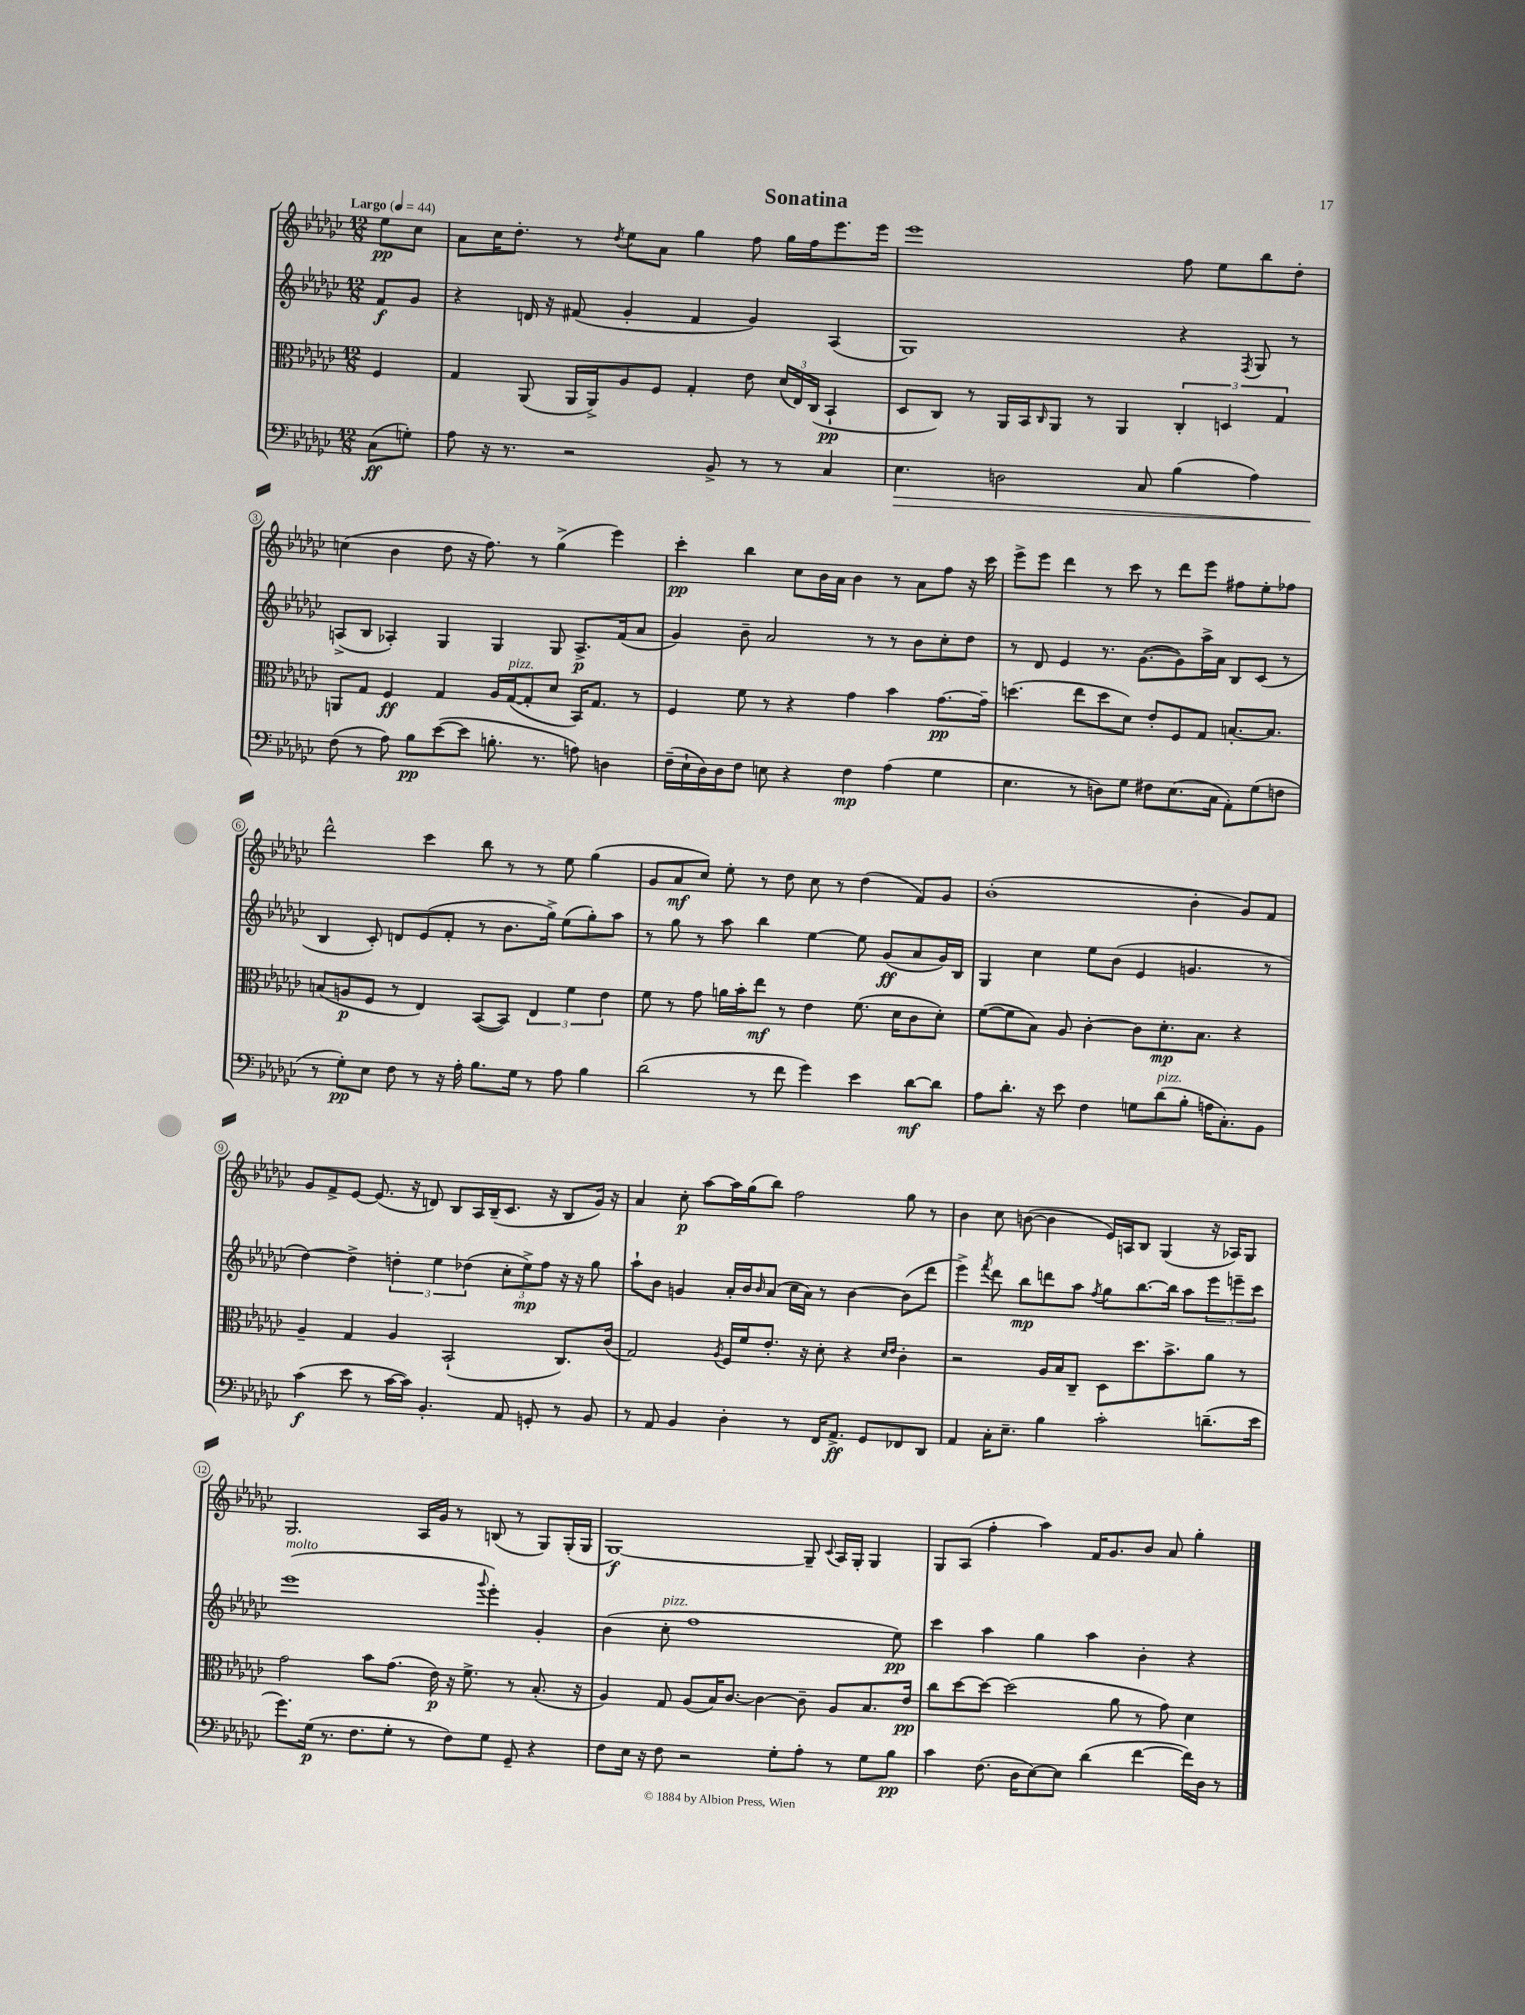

**kern	**dynam	**kern	**dynam	**kern	**dynam	**kern	**dynam
*part4	*part4	*part3	*part3	*part2	*part2	*part1	*part1
*staff4	*staff4	*staff3	*staff3	*staff2	*staff2	*staff1	*staff1
*clefF4	*	*clefC3	*	*clefG2	*	*clefG2	*
*k[b-e-a-d-g-c-]	*	*k[b-e-a-d-g-c-]	*	*k[b-e-a-d-g-c-]	*	*k[b-e-a-d-g-c-]	*
*M12/8	*	*M12/8	*	*M12/8	*	*M12/8	*
*MM44	*	*MM44	*	*MM44	*	*MM44	*
=	=	=	=	=	=	=	=
!	!	!	!	!	!	!LO:TX:a:B:t=Largo	!
(8C-\L	ff	4F/	.	8f/L	f	8ee-\L	pp
8Gn'\J)	.	.	.	8g-/J	.	8cc-\J	.
=1	=1	=1	=1	=1	=1	=1	=1
8A-\	.	4G-/	.	4r	.	8a-\L	.
16r	.	.	.	.	.	16cc-\K	.
8.r	.	.	.	.	.	8.dd-'\J	.
.	.	(8AA-/	.	16dn/	.	.	.
.	.	.	.	16r	.	.	.
2r	.	16AA-/LL	.	(8f#X/	.	8r	.
.	.	16AA-^/J)	.	.	.	.	.
.	.	.	.	.	.	8qdd-/	.
.	.	8A-/	.	4g-'/	.	8ee-\L	.
.	.	8F/J	.	.	.	8a-\J	.
.	.	4G-'/	.	4f#/	.	4gg-\	.
8BB-^/	.	.	.	.	.	.	.
8r	.	8e-\	.	4g-/)	.	8ff\	.
8r	.	(24d-/LL	.	.	.	16gg-\LL	.
.	.	24E-/)	.	.	.	.	.
.	.	.	.	.	.	16ff\J	.
.	.	(24C-/JJ	.	.	.	.	.
4C-/	.	4BB-`/	pp	(4A-/	.	8.eee-\	.
.	.	.	.	.	.	16eee-\Jk	.
=2	=2	=2	=2	=2	=2	=2	=2
!	!LO:HP:b	!	!	!	!	!	!
4.E-\	>	8D-/L	.	1G-)	.	1eee-	.
.	.	8C-/J)	.	.	.	.	.
.	.	8r	.	.	.	.	.
2Dn\	.	16AA-/LL	.	.	.	.	.
.	.	16BB-/J	.	.	.	.	.
.	.	16qqC-/	.	.	.	.	.
.	.	8AA-/J	.	.	.	.	.
.	.	8r	.	.	.	.	.
.	.	4AA-/	.	.	.	.	.
8C-/	.	.	.	.	.	.	.
(4B-\	.	6C-'/	.	4r	.	8ff\	.
.	.	.	.	.	.	8ee-\L	.
.	.	6Dn/	.	.	.	.	.
.	.	.	.	8qF/	.	.	.
4A-\)	.	.	.	8G-/	.	8bb-\	.
.	.	6G-/	.	.	.	.	.
.	.	.	.	8r	.	8dd-'\J	.
!!LO:LB:g=z
=3	=3	=3	=3	=3	=3	=3	=3
(8F\	.	8AAn/L	.	(8An^/L	.	(4ccn\	.
8r	]	8G-/J	.	8B-/J	.	.	.
8A-\)	.	4F/	ff	4A-X'/)	.	4b-\	.
8B-\L	pp	.	.	.	.	.	.
([8e-\	.	4G-/	.	4G-/	.	8dd-\	.
8e-\J]	.	.	.	.	.	16r	.
.	.	.	.	.	.	8.ff\)	.
8.Bn'\	.	16A-/LL	.	4G-/	.	.	.
!	!	!LO:TX:a:i:t=pizz.	!	!	!	!	!
.	.	([16G-/J	.	.	.	.	.
.	.	8G-'/]	.	.	.	8r	.
8.r	.	.	.	.	.	.	.
.	.	8d-/J	.	8G-/	.	(4gg-^\	.
8An\)	.	16BB-/KL)	.	8.A-^/L	p	.	.
.	.	8.G-/J	.	.	.	.	.
4Dn\	.	.	.	.	.	4eee-\)	.
.	.	.	.	(16f/k	.	.	.
.	.	8r	.	8a-/J	.	.	.
=4	=4	=4	=4	=4	=4	=4	=4
(16F~\LL	.	4F/	.	4g-/)	.	4ccc-'\	pp
16E-`\	.	.	.	.	.	.	.
16D-\)	.	.	.	.	.	.	.
16D-\J	.	.	.	.	.	.	.
8F\J	.	8f\	.	8b-~\	.	4bb-\	.
8En\	.	8r	.	2a-/	.	.	.
4r	.	4r	.	.	.	8cc-\L	.
.	.	.	.	.	.	16b-\L	.
.	.	.	.	.	.	16a-\JJ	.
4F\	mp	4g-\	.	.	.	4b-\	.
.	.	.	.	8r	.	.	.
(4A-\	.	4b-\	.	8r	.	8r	.
.	.	.	.	8b-\L	.	8a-\L	.
4G-\	.	[8.g-\L	pp	8cc-'\	.	8ff\J	.
.	.	.	.	8dd-\J	.	16r	.
.	.	16g-~\Jk]	.	.	.	16ccc-\	.
=5	=5	=5	=5	=5	=5	=5	=5
4.E-\	.	(4.ddn\	.	8r	.	8eee-^\L	.
.	.	.	.	8d-/	.	8eee-\J	.
.	.	.	.	4e-/	.	4ddd-\	.
8r	.	8ee-\L	.	.	.	.	.
8Dn\L)	.	8dd\	.	8.r	.	8r	.
8G-\J	.	8d-\J)	.	.	.	8ccc-\	.
.	.	.	.	([8.g-\L	.	.	.
8F#X\L	.	8e-'/L	.	.	.	8r	.
(8.E-\	.	8F/	.	8g-\])	.	8ddd-\L	.
.	.	8G-/J	.	16aa-^\L	.	8eee-\J	.
16C-\Jk	.	.	.	16a-\JJ	.	.	.
8AA-'\L)	.	[8.Bn'/L	.	8B-/L	.	8ff#X\L	.
(8G-\	.	.	.	(8c-/J	.	8ee-'\	.
.	.	8.B/J]	.	.	.	.	.
8Fn\J	.	.	.	8r	.	8ff-X\J	.
!!LO:LB:g=z
=6	=6	=6	=6	=6	=6	=6	=6
8r	.	(8Bn/L	.	4B-/	.	2ddd-^^\	.
8G-'\L)	pp	8An/	p	.	.	.	.
8E-\J	.	8F/J	.	8c-'/)	.	.	.
8F\	.	8r	.	8dn/L	.	.	.
8r	.	4E-/)	.	(8e-/	.	4ccc-\	.
16r	.	.	.	8f'/J	.	.	.
16A-'\	.	.	.	.	.	.	.
8.B-\L	.	([8BB-/L	.	8r	.	8bb-\	.
.	.	8BB-/J])	.	8.b-\L	.	8r	.
16G-\Jk	.	.	.	.	.	.	.
8r	.	6E-/	.	.	.	8r	.
.	.	.	.	16gg-^\Jk)	.	.	.
8A-\	.	.	.	(8ee-\L	.	8ee-\	.
.	.	6f\	.	.	.	.	.
4B-\	.	.	.	8gg-'\)	.	(4gg-\	.
.	.	6e-\	.	.	.	.	.
.	.	.	.	8aa-\J	.	.	.
=7	=7	=7	=7	=7	=7	=7	=7
(2d-\	.	8f\	.	8r	.	8g-/L	.
.	.	8r	.	8gg-\	.	8a-/	mf
.	.	8g-\	.	8r	.	8cc-/J)	.
.	.	16an\LL	.	8aa-\	.	8ee-'\	.
.	.	16b-'\J	.	.	.	.	.
8r	.	8ee-\J	mf	4bb-\	.	8r	.
8f\	.	8r	.	.	.	8dd-\	.
4g-\)	.	4e-\	.	[4ee-\	.	8cc-\	.
.	.	.	.	.	.	8r	.
4e-\	.	(8.f\	.	8ee-\]	.	(4dd-\	.
.	.	.	.	(8g-/L	ff	.	.
.	.	16d-\KL	.	.	.	.	.
[8d-\L	mf	8c-\	.	8a-/	.	8f/L)	.
8d-\J]	.	8d-'\J)	.	16g-/L)	.	8g-/J	.
.	.	.	.	16B-/JJ	.	.	.
=8	=8	=8	=8	=8	=8	=8	=8
8A-\L	.	([8f\L	.	4G-/	.	(1b-'	.
8.d-'\J	.	8f\]	.	.	.	.	.
.	.	8B-\J)	.	4cc-\	.	.	.
16r	.	.	.	.	.	.	.
8e-\	.	8A-/	.	.	.	.	.
4F\	.	[4c-'\	.	8ee-\L	.	.	.
.	.	.	.	(8b-\J	.	.	.
8Gn\L	.	8c-\L]	.	4e-/	.	.	.
!LO:TX:a:i:t=pizz.	!	!	!	!	!	!	!
(8d-\	.	8.d-'\	mp	.	.	.	.
8B-'\J	.	.	.	4.gn/	.	4b-'\	.
.	.	8.B-\J	.	.	.	.	.
16An\KL	.	.	.	.	.	.	.
8.C-'\)	.	.	.	.	.	.	.
.	.	4r	.	.	.	8g-/L)	.
8BB-\J	.	.	.	8r	.	8f/J	.
!!LO:LB:g=z
=9	=9	=9	=9	=9	=9	=9	=9
(4c-\	f	4A-~/	.	[4dd-\)	.	8g-/L	.
.	.	.	.	.	.	8f^/	.
8e-\	.	4G-/	.	4dd-^\]	.	[8e-/J	.
8r	.	.	.	.	.	(8.e-/]	.
[16c-\LL	.	4A-/	.	6ddn'\	.	.	.
16c-\JJ])	.	.	.	.	.	16r	.
4.BB-'/	.	.	.	.	.	8dn/)	.
.	.	.	.	6ee-\	.	.	.
.	.	(2BB-`/	.	.	.	8B-/L	.
.	.	.	.	(6dd-X\	.	.	.
.	.	.	.	.	.	16A-/L	.
.	.	.	.	.	.	(16B-~/J	.
8AA-/	.	.	.	12cc-'\L	.	8.c-/J	.
.	.	.	.	12ee-^\)	mp	.	.
8GGn'/	.	.	.	.	.	.	.
.	.	.	.	12ff\J	.	.	.
.	.	.	.	.	.	16r	.
8r	.	8.C-/L)	.	16r	.	8B-/L	.
.	.	.	.	16r	.	.	.
8BB-/	.	.	.	8gg-\	.	16g-/Jk)	.
.	.	(16c-/Jk	.	.	.	16r	.
=10	=10	=10	=10	=10	=10	=10	=10
8r	.	2G-/)	.	8aa-`\L	.	4a-/	.
8AA-/	.	.	.	8b-\J	.	.	.
4BB-/	.	.	.	4gn/	.	8cc-'\	p
.	.	.	.	.	.	[8aa-\L	.
.	.	8qA-/	.	.	.	.	.
4D-'\	.	16F/LL	.	16a-'/LL	.	16aa-\L]	.
.	.	16f/J	.	16b-/J	.	(16gg-\J	.
.	.	.	.	16qqb-/	.	.	.
.	.	8.e-'/J	.	(8a-/J	.	8bb-\J)	.
8r	.	.	.	16cc-\LL	.	2ff\	.
.	.	16r	.	16a-\JJ)	.	.	.
16FF/KL	.	8d-'\	.	8r	.	.	.
8.AA-^/J	ff	.	.	.	.	.	.
.	.	4r	.	[4b-\	.	.	.
8GG-/L	.	.	.	.	.	.	.
.	.	16qqd-/LL	.	.	.	.	.
.	.	16qqe-/JJ	.	.	.	.	.
8FF-X/	.	4c-'\	.	(8b-\L]	.	8gg-\	.
8DD-/J	.	.	.	8ddd-\J	.	8r	.
=11	=11	=11	=11	=11	=11	=11	=11
4AA-/	.	2r	.	4eee-^\)	.	4b-\	.
.	.	.	.	8qfff/	.	.	.
16C-'\KL	.	.	.	8ddd-\	.	8cc-\	.
8.E-~\J	.	.	.	.	.	.	.
.	.	.	.	8bb-\L	mp	([8bn\	.
4B-\	.	16A-/LL	.	8dddn\	.	4b\]	.
.	.	16B-/J	.	.	.	.	.
.	.	8C-~/J	.	8aa-\J	.	.	.
.	.	.	.	8qff/	.	.	.
2c-'\	.	8D-\L	.	8gg-\L	.	16e-/LL)	.
.	.	.	.	.	.	16An/J	.
.	.	8.dd-\	.	[8.bb-\	.	8B-/J	.
.	.	.	.	.	.	(4G-/	.
.	.	8.b-^\	.	16bb-\Jk]	.	.	.
.	.	.	.	8aa-\L	.	.	.
(8.dn~\L	.	8a-\J	.	12eee-\	.	16r	.
.	.	.	.	.	.	16A-X/KL)	.
.	.	.	.	12eeen~\	.	.	.
.	.	8r	.	.	.	8G-/J	.
.	.	.	.	12ccc-\J	.	.	.
16e-\Jk	.	.	.	.	.	.	.
!!LO:LB:g=z
=12	=12	=12	=12	=12	=12	=12	=12
!	!	!	!	!LO:TX:a:i:t=molto	!	!	!
8.g-\L)	.	2g-\	.	(1eee-	.	2.G-/	.
(16G-\Jk	p	.	.	.	.	.	.
8.r	.	.	.	.	.	.	.
8.F\L	.	.	.	.	.	.	.
.	.	8b-\L	.	.	.	.	.
8G-'\J	.	(8.g-\J	.	.	.	.	.
8r	.	.	.	.	.	16A-/LL	.
.	.	16e-\)	p	.	.	16g-/JJ	.
8F\L)	.	16r	.	.	.	8r	.
.	.	8.f^\	.	.	.	.	.
.	.	.	.	8qqggg-/	.	.	.
8G-\J	.	.	.	4eee-'\)	.	(8Bn/	.
8GG-~/	.	8r	.	.	.	8r	.
4r	.	(8.B-'/	.	4g-'/	.	8G-/L)	.
.	.	.	.	.	.	(16G-'/L	.
.	.	16r	.	.	.	16G-/JJ	.
=13	=13	=13	=13	=13	=13	=13	=13
8F\L	.	4A-/)	.	(4b-\	.	[1G-)	f
16E-\Jk	.	.	.	.	.	.	.
16r	.	.	.	.	.	.	.
!	!	!	!	!LO:TX:a:i:t=pizz.	!	!	!
8F\	.	8G-/	.	8cc-'\	.	.	.
2r	.	(8A-/L	.	1ff	.	.	.
.	.	16B-/K)	.	.	.	.	.
.	.	[8.c-/J	.	.	.	.	.
.	.	4c-\_	.	.	.	.	.
8G-'\L	.	.	.	.	.	.	.
8A-'\J	.	8c-~\]	.	.	.	8G-~/]	.
.	.	.	.	.	.	8qqc-/	.
8r	.	8A-/L	.	.	.	16A-/LL	.
.	.	.	.	.	.	16G-'/JJ	.
8G-\L	.	8.B-/	.	.	.	4G-/	.
8B-\J	pp	.	.	8ee-\)	pp	.	.
.	.	16e-/Jk	pp	.	.	.	.
=14	=14	=14	=14	=14	=14	=14	=14
4c-\	.	8cc-\L	.	4ccc-\	.	8G-/L	.
.	.	[8dd-\	.	.	.	(8A-/J	.
(8.F\	.	8dd-\J_	.	4aa-\	.	4ff'\	.
.	.	(2dd-\]	.	.	.	.	.
16D-\KL	.	.	.	.	.	.	.
[8E-\)	.	.	.	4gg-\	.	4aa-\)	.
8E-\J]	.	.	.	.	.	.	.
(4d-\	.	.	.	4aa-\	.	16f/KL	.
.	.	.	.	.	.	8.g-/	.
.	.	8a-\	.	.	.	.	.
[4f\	.	8r	.	4b-'\	.	8b-/J	.
.	.	8g-\)	.	.	.	8a-/	.
16f\LL])	.	4d-\	.	4r	.	4gg-'\	.
16D-\JJ	.	.	.	.	.	.	.
8r	.	.	.	.	.	.	.
==	==	==	==	==	==	==	==
*-	*-	*-	*-	*-	*-	*-	*-
